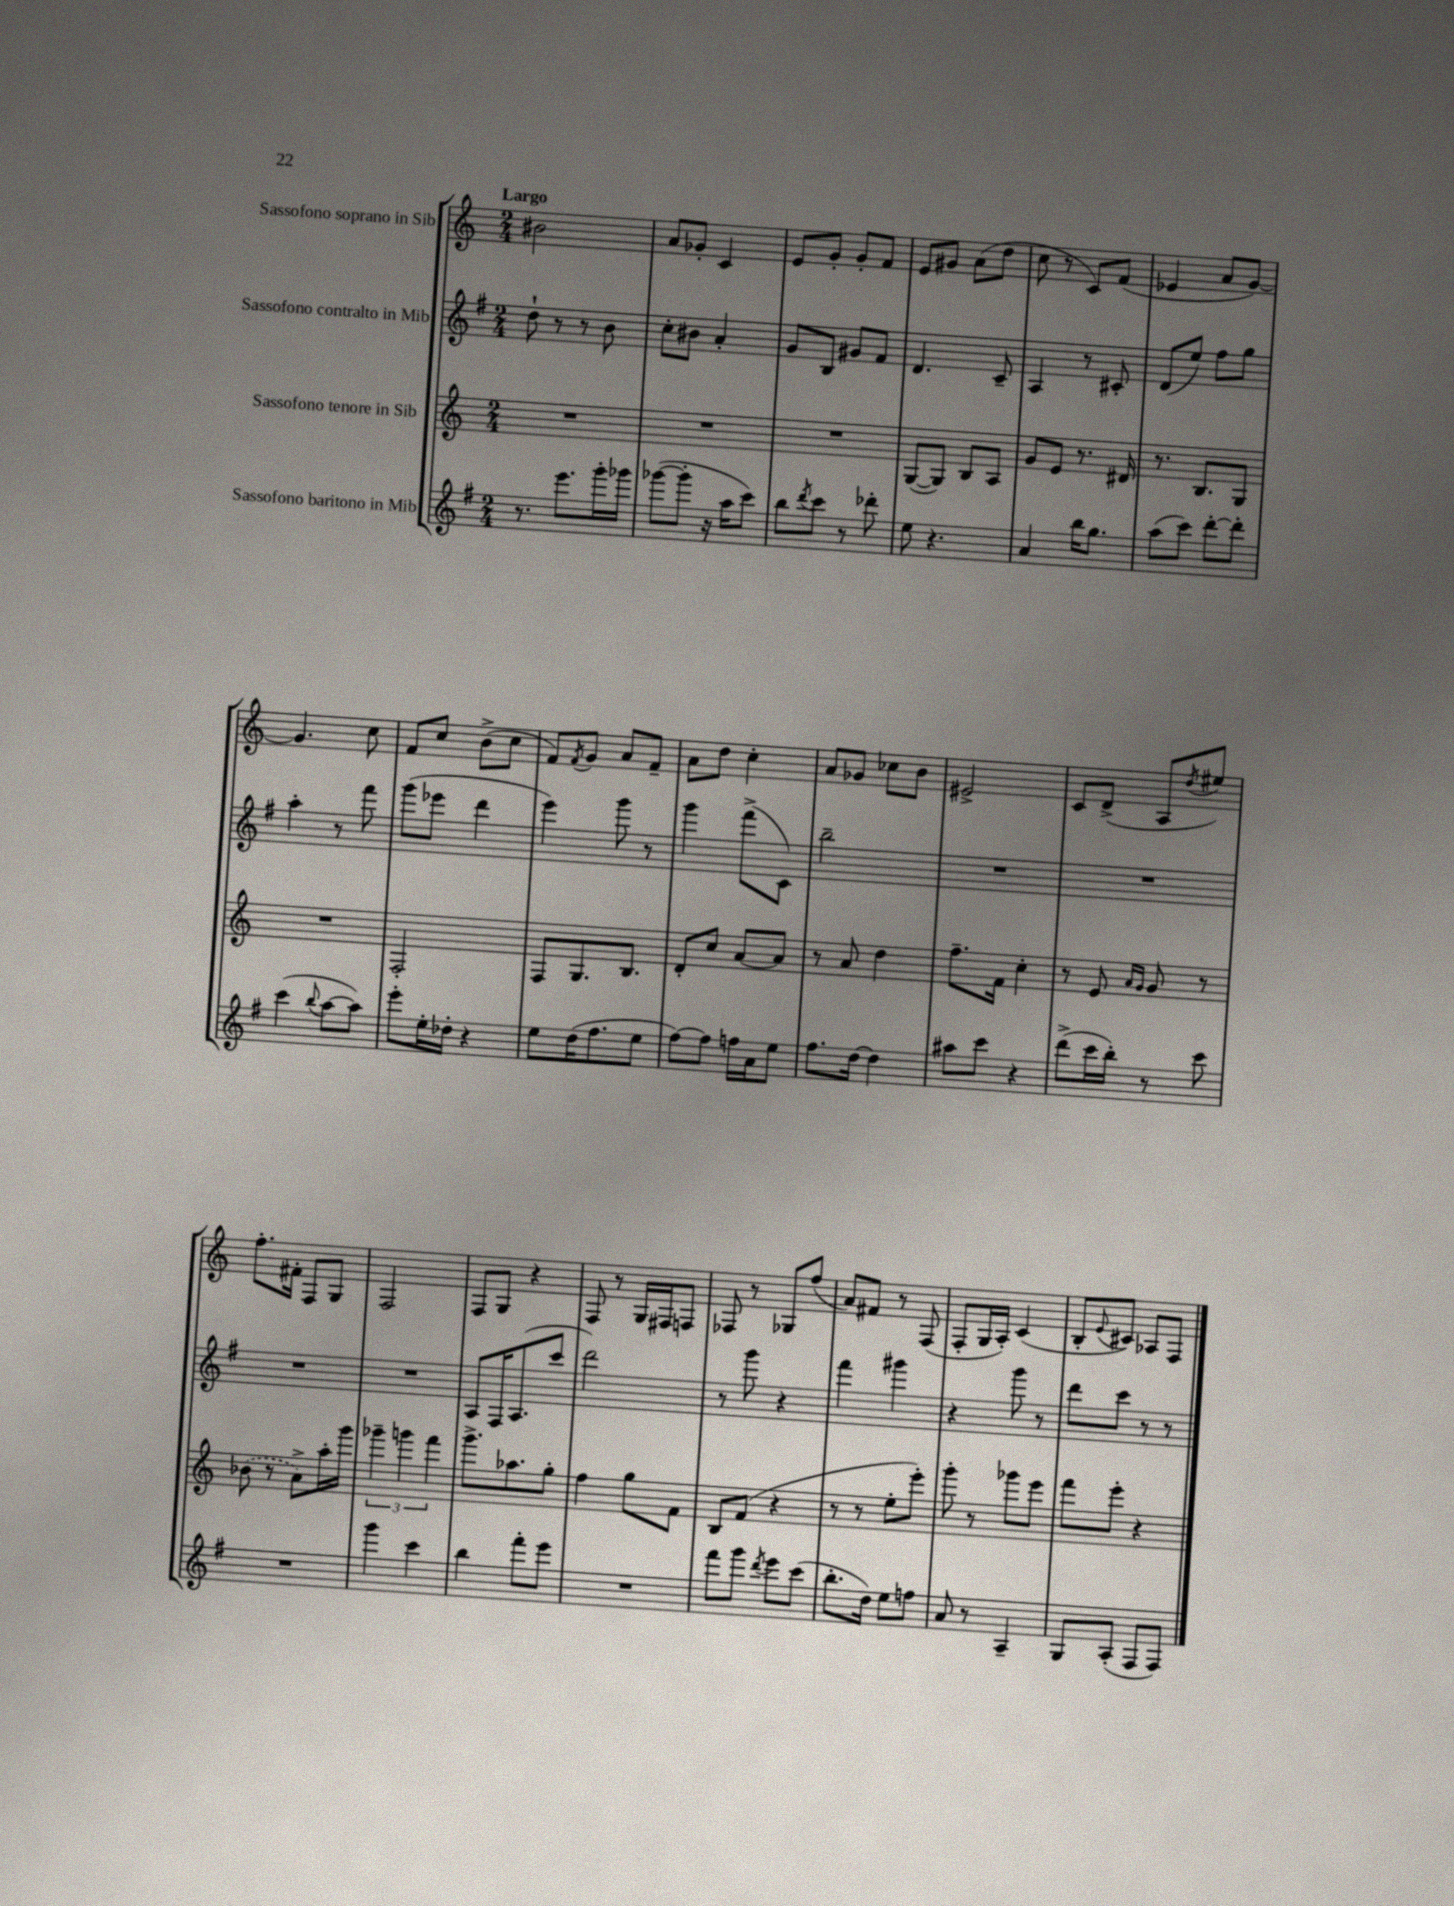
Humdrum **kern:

**kern	**kern	**kern	**kern
*staff4	*staff3	*staff2	*staff1
*clefG2	*clefG2	*clefG2	*clefG2
*k[f#]	*k[]	*k[f#]	*k[]
*M2/4	*M2/4	*M2/4	*M2/4
8.r	2r	8dd`	2b#
.	.	8r	.
8.eee	.	.	.
.	.	8r	.
16ggg'	.	8b	.
16ggg-	.	.	.
=	=	=	=
([8ggg-	2r	8cc'	8a
8ggg-']	.	8b#	8g-'
16r	.	4a'	4c
16aa	.	.	.
8ccc)	.	.	.
=	=	=	=
8bb	2r	8g	8e
8qddd	.	.	.
8ccc	.	8B	8g'
8r	.	8g#	8g'
8ddd-'	.	8f#	8f
=	=	=	=
8ee	([8G	4.d	8e
4.r	8G])	.	8g#
.	8B	.	(8a
.	8A	8c~	8dd
=	=	=	=
4a	8g	4A	8cc
.	8e	.	8r
16bb	8.r	8r	8c)
8.gg	.	.	.
.	.	8c#'	(8f
.	16d#	.	.
=	=	=	=
(8aa	8.r	(8d	4e-
8ccc)	.	8ee)	.
.	8.B	.	.
[8ddd'	.	8ff#	8a
8ddd']	8G	8gg	[8g)
=	=	=	=
(4ccc	2r	4aa'	4.g]
8qqbb	.	.	.
[8aa	.	8r	.
8aa])	.	8fff#	8cc
=	=	=	=
8eee'	2F'	(8ggg	8f
16ee'	.	8eee-	8cc
16dd-'	.	.	.
4r	.	4ddd	(8b^
.	.	.	8cc
=	=	=	=
8ee	8F	4eee)	8f)
.	.	.	8qf
(16dd	8.G	.	8g
8.ff#	.	.	.
.	.	8ggg	8a
.	8.B	.	.
8ee	.	8r	8f~
=	=	=	=
[8ff#)	8d'	4ggg	8a
8ff#]	8cc	.	8dd
16ff	[8a	(8fff#^	4cc'
16a	.	.	.
8ee	8a]	8c)	.
=	=	=	=
8.ff#	8r	2bb~	8a
.	8a	.	8g-
[16dd	.	.	.
4dd]	4dd	.	8cc-
.	.	.	8b
=	=	=	=
8aa#	8.ff~	2r	2e#^
8ccc	.	.	.
.	16f	.	.
4r	4cc'	.	.
=	=	=	=
(8ddd^	8r	2r	8c
16ccc	8e	.	(8d^
16bb')	.	.	.
.	16qqa	.	.
.	16qqg	.	.
8r	8g	.	8A
.	.	.	8qdd
8ccc	8r	.	8ee#)
=	=	=	=
2r	(8b-	2r	8.ff'
.	8r	.	.
.	.	.	16f#'
.	8a^)	.	8F
.	16aa'	.	8G
.	16ggg	.	.
=	=	=	=
4ggg	6ggg-~	2r	2F
.	6ggg	.	.
4ccc	.	.	.
.	6fff	.	.
=	=	=	=
4bb	8.ggg^	8A	8F
.	.	16F#	8G
.	8.aa-	(8.A	.
8fff#'	.	.	4r
8eee	8gg'	8ccc	.
=	=	=	=
2r	4ff	2ddd)	8F
.	.	.	8r
.	8gg	.	16G
.	.	.	16F#
.	8f	.	8F
=	=	=	=
8fff#	8B	8r	8F-
8ggg	(8f	8ggg	8r
8qddd	.	.	.
8eee	4r	4r	8G-
(8ccc	.	.	(8ff
=	=	=	=
8.bb'	8r	4fff#	8a)
.	8r	.	8f#
16dd)	.	.	.
8ee	8ee'	4ggg#	8r
8ff	8eee')	.	(8F
=	=	=	=
8a	8ggg'	4r	8F'
8r	8r	.	16G
.	.	.	16A')
4A~	8ggg-	8ggg	(4c
.	8eee	8r	.
=	=	=	=
8G	8fff	8ddd	8B'
.	.	.	8qqe
(8A'	8eee'	8ccc	8c#)
8F#	4r	8r	8A-
8F#)	.	8r	8F
==	==	==	==
*-	*-	*-	*-
